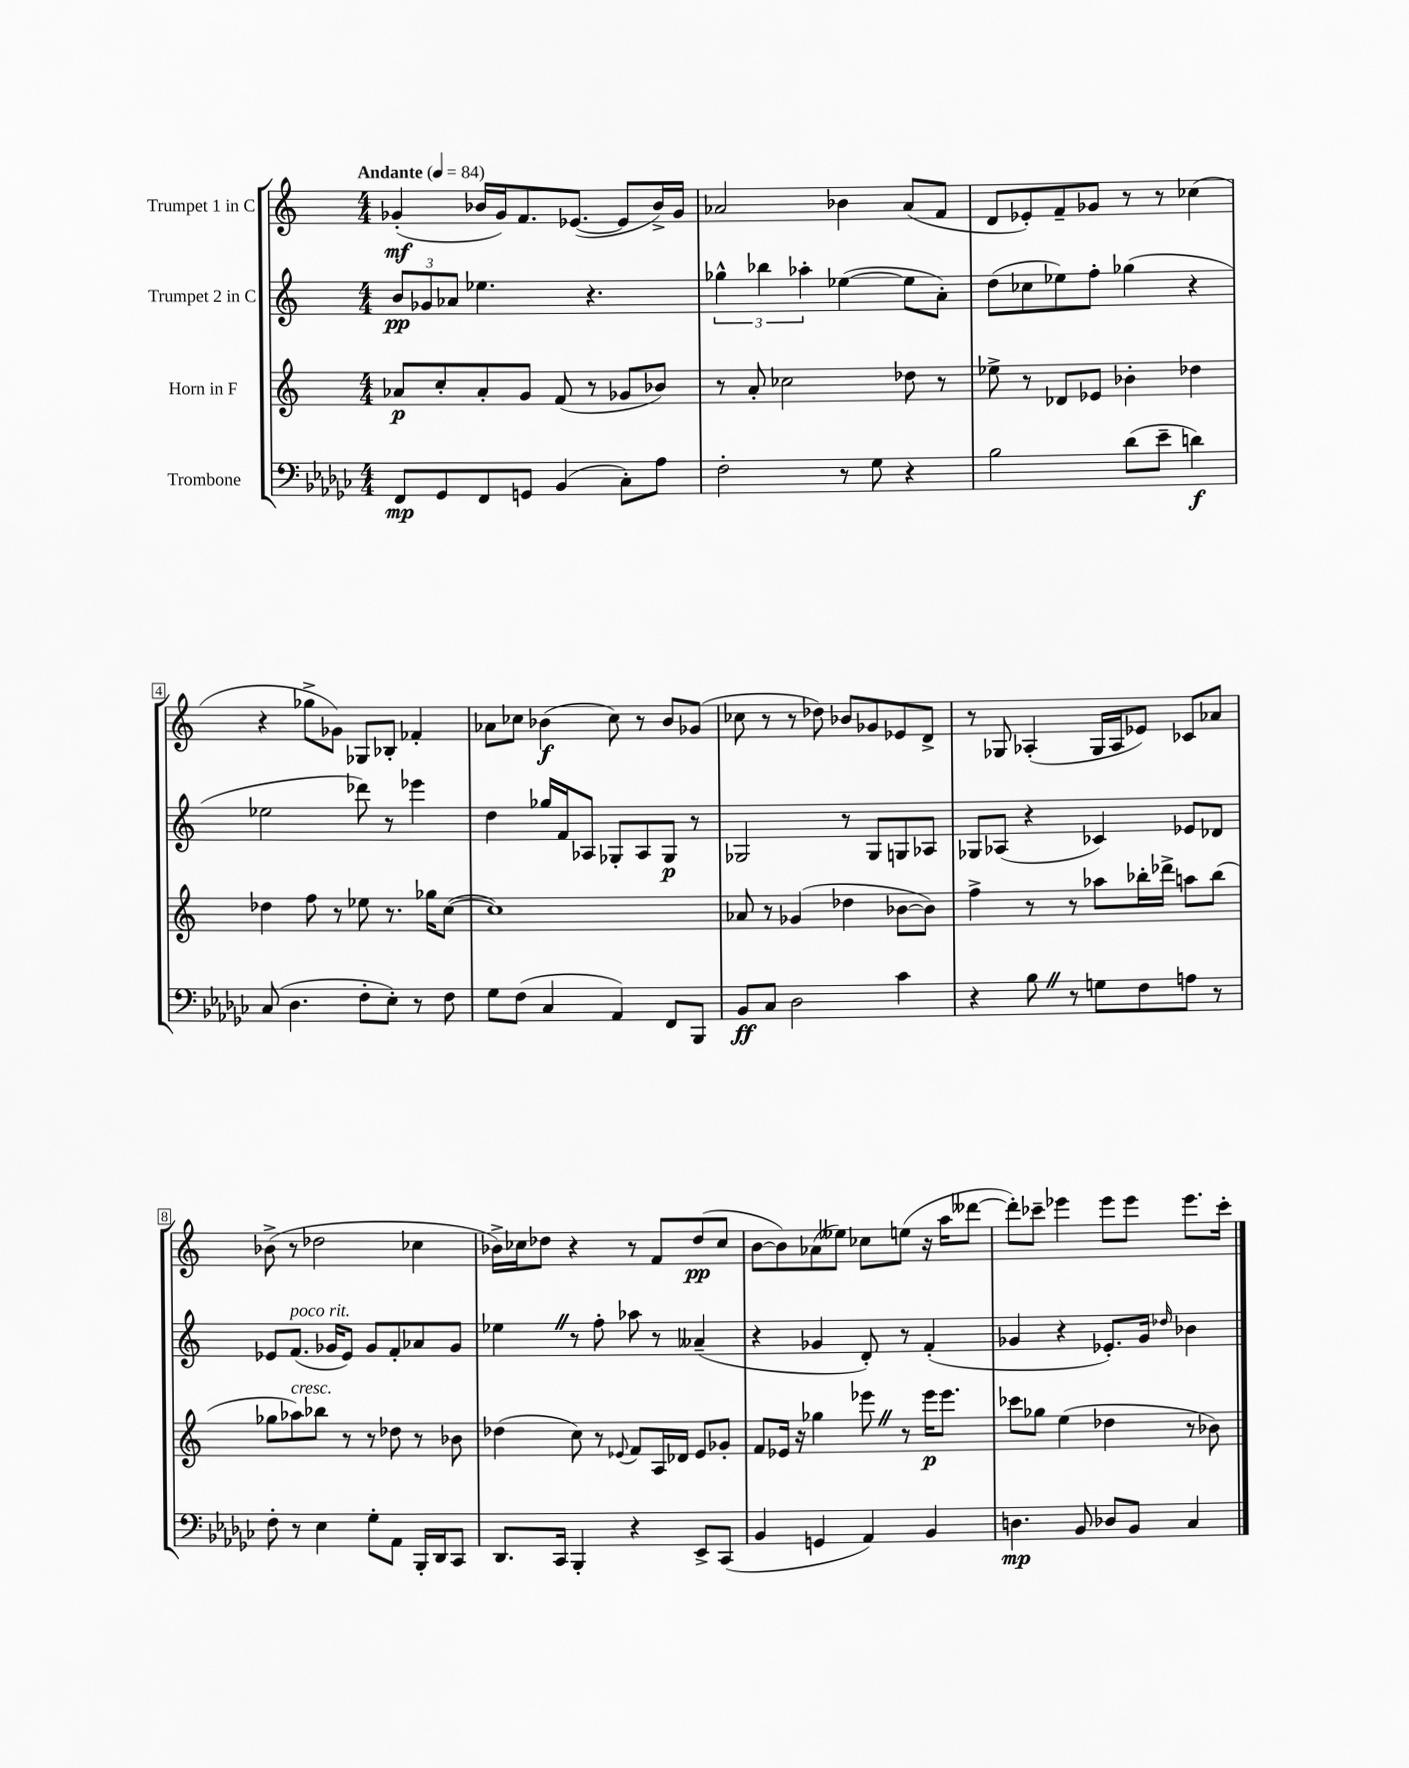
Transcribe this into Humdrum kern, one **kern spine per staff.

**kern	**kern	**kern	**kern
*staff4	*staff3	*staff2	*staff1
*clefF4	*clefG2	*clefG2	*clefG2
*k[b-e-a-d-g-c-]	*k[]	*k[]	*k[]
*M4/4	*M4/4	*M4/4	*M4/4
*MM84	*MM84	*MM84	*MM84
8FF	8a-	12b	(4g-'
.	.	12g-	.
8GG-	8cc'	.	.
.	.	12a-	.
8FF	8a-'	4.ee-	16b-
.	.	.	16g-)
8GG	8g	.	8.f
(4BB-	(8f	.	.
.	.	.	([8.e-
.	8r	4.r	.
8C-')	8g-	.	8e-]
8A-	8b-)	.	16b-^)
.	.	.	16g-
=	=	=	=
2F'	8r	6gg-^^	2a-
.	8a'	.	.
.	.	6bb-	.
.	2cc-	.	.
.	.	6aa-'	.
8r	.	([4ee-	4b-
8G-	.	.	.
4r	8dd-	8ee-]	(8a-
.	8r	8a')	8f
=	=	=	=
2B-	8ee-^	(8dd	8d
.	8r	8cc-	8e-')
.	8d-	8ee-)	8f~
.	8e-	8ff'	8g-
(8d-	4b-'	(4gg-	8r
8e-~	.	.	8r
4d)	4dd-	4r	(4cc-
=	=	=	=
(8C-	4dd-	2ee-	4r
4.D-	.	.	.
.	8ff	.	8gg-^
.	8r	.	8g-)
8F'	8ee-	8ddd-)	8G-
8E-')	8.r	8r	8B-'
8r	.	4eee-	4f-'
.	16gg-	.	.
8F	([8cc	.	.
=	=	=	=
8G-	1cc])	4dd	8a-
(8F	.	.	8cc-
4C-	.	16gg-	(4b-
.	.	16f	.
.	.	8A-	.
4AA-)	.	8G-'	8cc-)
.	.	8A-	8r
8FF	.	8G-	8b-
8BBB-	.	8r	(8g-
=	=	=	=
8BB-	8a-	2G-	8cc-
8C-	8r	.	8r
2D-	(4g-	.	8r
.	.	.	8dd-)
.	4dd-	8r	8b-
.	.	8G-	8g-
4c-	[8b-	8G	8e-
.	8b-])	8A-	8d^
=	=	=	=
4r	4ff^	8G-	8r
.	.	(8A-	8G-
8B-	8r	4r	(4A-'
8r	8r	.	.
8G	8aa-	4c-)	16G-
.	.	.	16A-
8F	16bb-'	.	8e-)
.	16ddd-^	.	.
8A	8aa	8e-	8c-
8r	(8bb-	8d-	8a-
=	=	=	=
8F'	8gg-	8e-	(8b-^
8r	8aa-)	(8.f	8r
4E-	8bb-	.	2dd-
.	.	16g-	.
.	8r	8e-)	.
8G-'	8r	8g-	.
8AA-	8dd-	8f'	.
16BBB-'	8r	8a-	4cc-
16DD-	.	.	.
8CC-	8b-	8g-	.
=	=	=	=
8.DD-	(4dd-	4ee-	16b-^)
.	.	.	16cc-
.	.	.	8dd-
16CC-	.	.	.
4BBB-'	8cc)	8r	4r
.	8r	8ff'	.
.	8qqe-	.	.
4r	8f	8aa-	8r
.	16A	8r	8f
.	16d-	.	.
8EE-^	8e-	(4a--~	(8dd-
(8CC-	8g-'	.	8cc-
=	=	=	=
4BB-	8f	4r	[8b
.	16e-	.	8b])
.	16r	.	.
4GG	4gg-	4g-	(8a-
.	.	.	8ee--)
4AA-)	8eee-	8d')	8cc-
.	8r	8r	(8ee
4BB-	16eee-	(4f'	16r
.	8.eee-	.	16aa
.	.	.	[8ddd--
=	=	=	=
4.D	8ccc-	4g-	8ddd--'])
.	8gg-	.	8ccc-~
.	(4ee	4r	4eee-
8BB-	.	.	.
8D-	4dd-	8.e-')	8eee-
8BB-	.	.	8eee-
.	.	16g-	.
.	.	16qqdd-	.
4C-	8r	4b-	8.eee-
.	8b-)	.	.
.	.	.	16ccc-'
==	==	==	==
*-	*-	*-	*-
